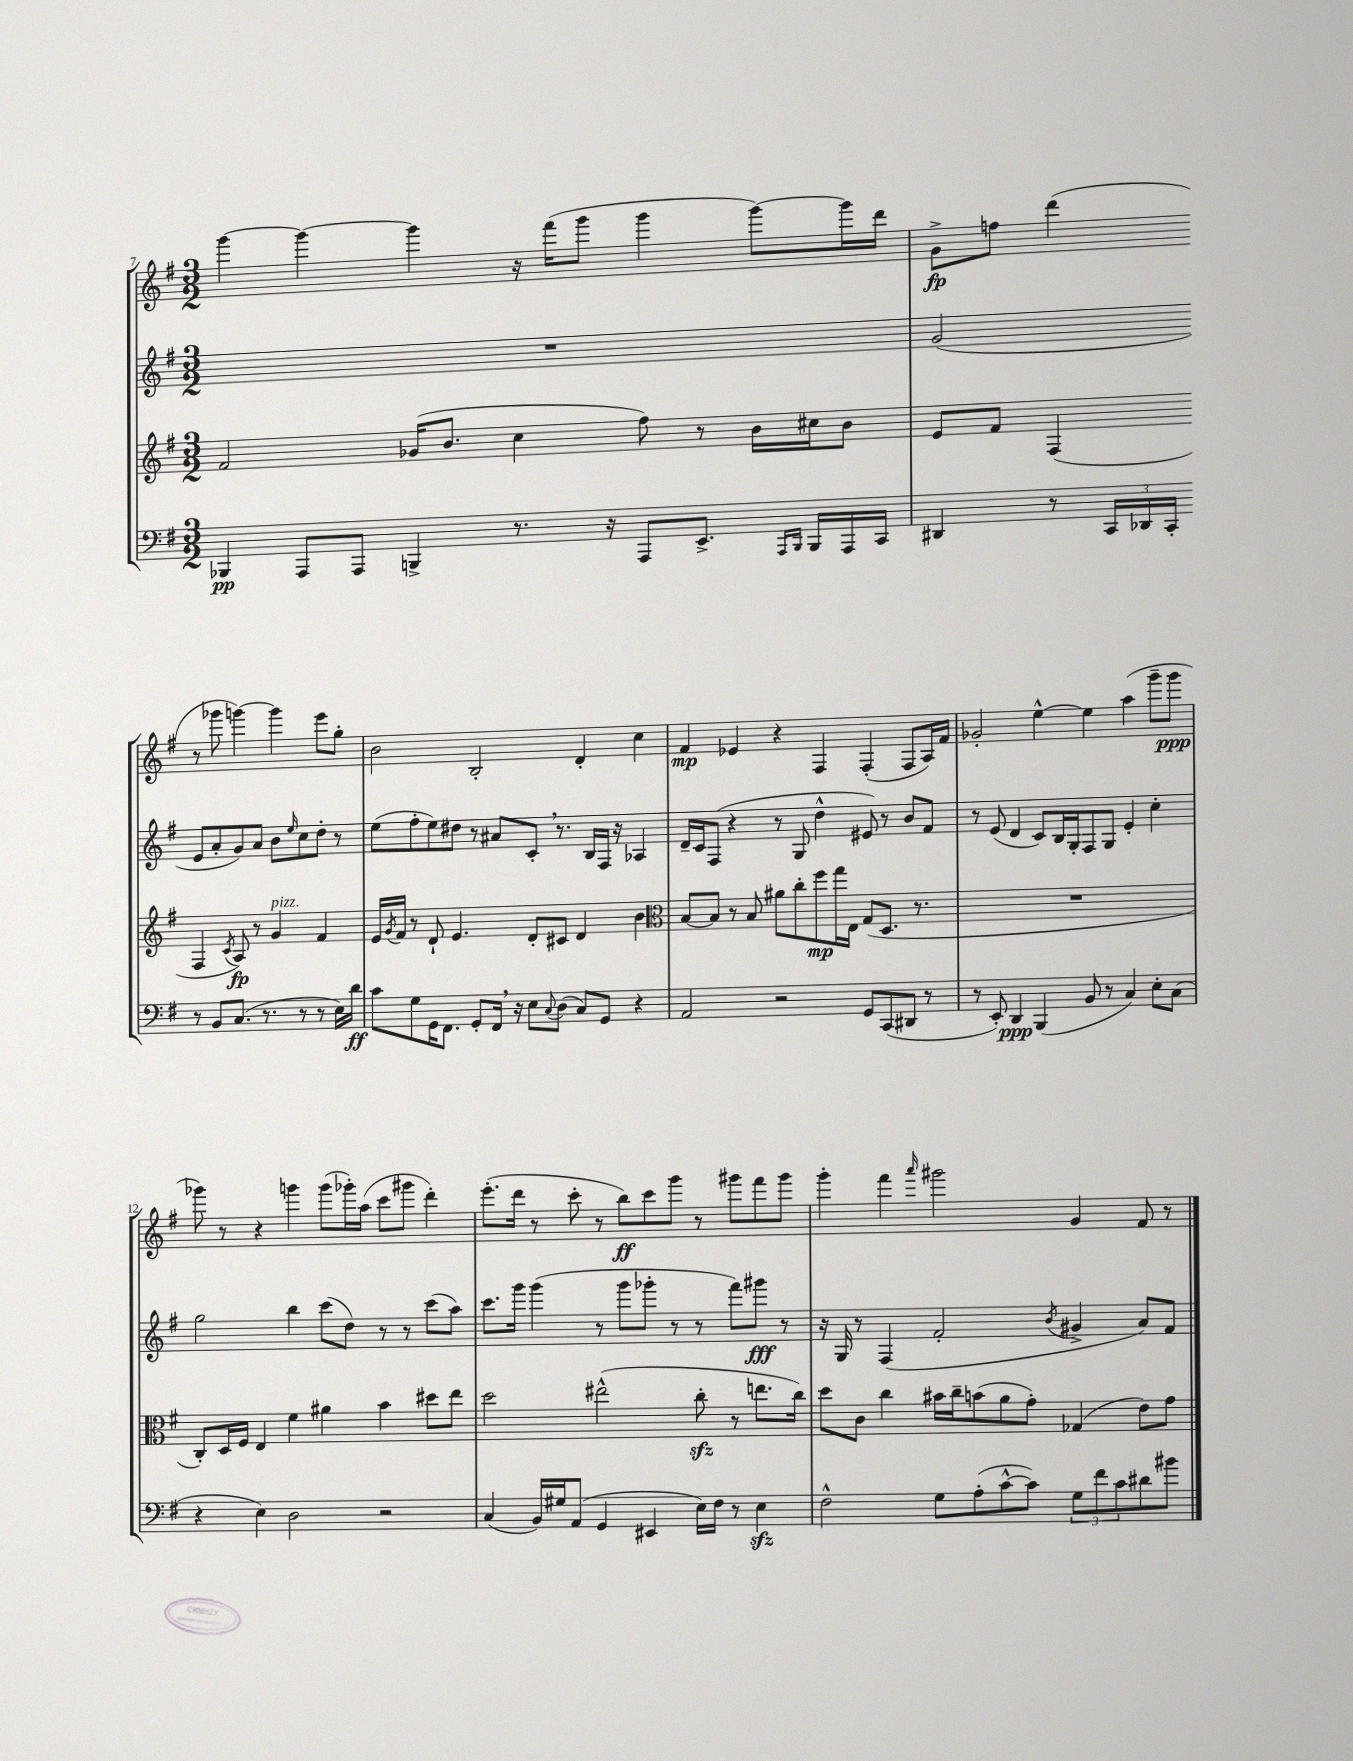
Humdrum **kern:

**kern	**dynam	**kern	**dynam	**kern	**dynam	**kern	**dynam
*part4	*part4	*part3	*part3	*part2	*part2	*part1	*part1
*staff4	*staff4	*staff3	*staff3	*staff2	*staff2	*staff1	*staff1
*clefF4	*	*clefG2	*	*clefG2	*	*clefG2	*
*k[f#]	*	*k[f#]	*	*k[f#]	*	*k[f#]	*
*M3/2	*	*M3/2	*	*M3/2	*	*M3/2	*
=7	=7	=7	=7	=7	=7	=7	=7
4BBB-X/	pp	2f#/	.	1.r	.	[4ggg\	.
8AAA/L	.	.	.	.	.	4ggg\_	.
8AAA/J	.	.	.	.	.	.	.
4BBBn^/	.	(16g-X/KL	.	.	.	4ggg\]	.
.	.	8.b/J	.	.	.	.	.
8.r	.	4cc\	.	.	.	16r	.
.	.	.	.	.	.	(16fff#\KL	.
.	.	.	.	.	.	8ggg\J	.
16r	.	.	.	.	.	.	.
8AAA/L	.	8ff#\)	.	.	.	4ggg\	.
8.EE^/J	.	8r	.	.	.	.	.
.	.	16b\LL	.	.	.	[8ggg\L)	.
16qqAAA/LL	.	.	.	.	.	.	.
16qqBBB/JJ	.	.	.	.	.	.	.
16BBB/LL	.	16cc#X\J	.	.	.	.	.
16AAA/	.	8b\J	.	.	.	16ggg\L]	.
16CC/JJ	.	.	.	.	.	16ddd\JJ	.
=8	=8	=8	=8	=8	=8	=8	=8
4DD#X/	.	8e/L	.	(2g/	.	8g^\L	fp
.	.	8f#/J	.	.	.	8ffn\J	.
8r	.	(4F#/	.	.	.	(4ddd\	.
24CC/LL	.	.	.	.	.	.	.
24DD-X/	.	.	.	.	.	.	.
24CC'/JJ	.	.	.	.	.	.	.
8r	.	4F#/	.	8e/L	.	8r	.
8BB/L	.	.	.	8a'/	.	8ggg-X\	.
.	.	8qc/	.	.	.	.	.
(8.C/J	.	8A/)	fp	8g/)	.	[4gggn\)	.
.	.	8r	.	8a/J	.	.	.
8.r	.	.	.	.	.	.	.
!	!	!LO:TX:a:i:t=pizz.	!	!	!	!	!
.	.	4g/	.	8b\L	.	4ggg\]	.
.	.	.	.	16qqee/	.	.	.
8r	.	.	.	8cc\	.	.	.
8r	.	4f#/	.	8dd'\J	.	8eee\L	.
16E\LL)	.	.	.	8r	.	8gg'\J	.
16d\JJ	ff	.	.	.	.	.	.
!!LO:LB:g=z
=9	=9	=9	=9	=9	=9	=9	=9
8c\L	.	16e/LL	.	(8ee\L	.	2b\	.
.	.	8qg/	.	.	.	.	.
.	.	16f#/JJ	.	.	.	.	.
8G\	.	8r	.	8ff#'\	.	.	.
16GG\K	.	8d`/	.	8ee\)	.	.	.
8.FF#\J	.	.	.	.	.	.	.
.	.	4.e/	.	8dd#X\J	.	.	.
8GG'/L	.	.	.	8r	.	2B'/	.
16FF#,/Jk	.	.	.	8a#X/L	.	.	.
16r	.	.	.	.	.	.	.
8E\L	.	8d'/L	.	8c',/J	.	.	.
8qqC/	.	.	.	.	.	.	.
(8D\J	.	8c#X/J	.	8.r	.	.	.
8C/L)	.	4d/	.	.	.	4d'/	.
.	.	.	.	16B/LL	.	.	.
8GG/J	.	.	.	16F#/JJ	.	.	.
.	.	.	.	16r	.	.	.
4r	.	4b\	.	4A-X/	.	4cc\	.
=10	=10	=10	=10	=10	=10	=10	=10
*	*	*clefC3	*	*	*	*	*
2AA/	.	[8B/L	.	16d~/LL	.	4f#/	mp
.	.	.	.	16c/J	.	.	.
.	.	8B/J]	.	(8F#/J	.	.	.
.	.	8r	.	4r	.	4e-X/	.
.	.	8B/	.	.	.	.	.
2r	.	8a#X\L	.	8r	.	4r	.
.	.	8cc'\	.	8G/	.	.	.
.	.	8ff#\	mp	4dd^^\	.	4F#/	.
.	.	16gg\L	.	.	.	.	.
.	.	16E\JJ	.	.	.	.	.
8GG/L	.	(8G/L	.	8e#X/)	.	(4F#'/	.
(8CC/	.	8.D/J	.	8r	.	.	.
8DD#X/J	.	.	.	8b/L	.	8F#/L	.
.	.	8.r	.	.	.	.	.
8r	.	.	.	8f#/J	.	16A/L)	.
.	.	.	.	.	.	16f#/JJ	.
=11	=11	=11	=11	=11	=11	=11	=11
8r	.	1.r	.	8r	.	2g-X'/	.
8EE'/)	.	.	.	(8e/	.	.	.
4DD/	ppp	.	.	4d/	.	.	.
(4BBB/	.	.	.	8c/L)	.	[4ee^^\	.
.	.	.	.	16B/L	.	.	.
.	.	.	.	16G'/J	.	.	.
8BB/	.	.	.	8F#/	.	4ee\]	.
8r	.	.	.	8G/J	.	.	.
4C/)	.	.	.	4e'/	.	(4aa\	.
8E'\L	.	.	.	4cc'\	.	8ggg~\L	.
(8C\J	.	.	.	.	.	8ggg\J	ppp
!!LO:LB:g=z
=12	=12	=12	=12	=12	=12	=12	=12
4r	.	8C'/L)	.	2gg\	.	8ggg-X\)	.
.	.	16D/L	.	.	.	8r	.
.	.	16F#/JJ	.	.	.	.	.
4E\)	.	4E/	.	.	.	4r	.
2D\	.	4f#\	.	4bb\	.	4gggn\	.
.	.	4a#X\	.	(8ccc\L	.	(8ggg\L	.
.	.	.	.	8dd\J)	.	16ggg-X'\L)	.
.	.	.	.	.	.	(16aa\JJ	.
2r	.	4b\	.	8r	.	8ccc\L	.
.	.	.	.	8r	.	8ggg#X\J	.
.	.	8dd#X\L	.	(8ccc\L	.	4ddd'\)	.
.	.	8ee\J	.	8aa\J)	.	.	.
=13	=13	=13	=13	=13	=13	=13	=13
(4C/	.	2dd\	.	8.ccc\L	.	(8.eee'\L	.
.	.	.	.	16ggg\Jk	.	16ddd\Jk	.
16BB/LL)	.	.	.	(4ggg\	.	8r	.
16G#X/J	.	.	.	.	.	.	.
(8AA/J	.	.	.	.	.	8ccc'\	.
4GG/	.	(2ee#X^^\	.	8r	.	8r	.
.	.	.	.	8ggg\L	.	8bb\L)	ff
4EE#X/	.	.	.	8ggg-X'\J	.	8ccc\	.
.	.	.	.	8r	.	8ggg\J	.
16E\LL)	.	8cczz'\	.	8r	.	8r	.
16F#\JJ	.	.	.	.	.	.	.
8r	.	8r	.	8fff#\L)	.	8ggg#X\L	.
4Ezz\	.	8.een\L	.	8ggg#X\J	fff	8fff#\	.
.	.	.	.	8r	.	8ggg#\J	.
.	.	16cc\Jk)	.	.	.	.	.
=14	=14	=14	=14	=14	=14	=14	=14
2F#^^\	.	8dd\L	.	16r	.	4ggg'\	.
.	.	.	.	16G/	.	.	.
.	.	8c\J	.	8r	.	.	.
.	.	4cc\	.	(4F#/	.	4fff#\	.
.	.	.	.	.	.	16qqaaa/	.
8G\L	.	16b#X\LL	.	2f#'/	.	2ggg#X\	.
.	.	16cc~\J	.	.	.	.	.
(8A'\	.	(8bn\	.	.	.	.	.
[8c^^\	.	8a\	.	.	.	.	.
8c\J])	.	8g'\J)	.	.	.	.	.
.	.	.	.	8qb/	.	.	.
12G\L	.	(4G-X/	.	4g#X^/	.	4g/	.
12f#\	.	.	.	.	.	.	.
12c\	.	.	.	.	.	.	.
8d#X\	.	8e\L)	.	8a/L)	.	8f#/	.
8b#X\J	.	8g\J	.	8f#/J	.	8r	.
==	==	==	==	==	==	==	==
*-	*-	*-	*-	*-	*-	*-	*-
